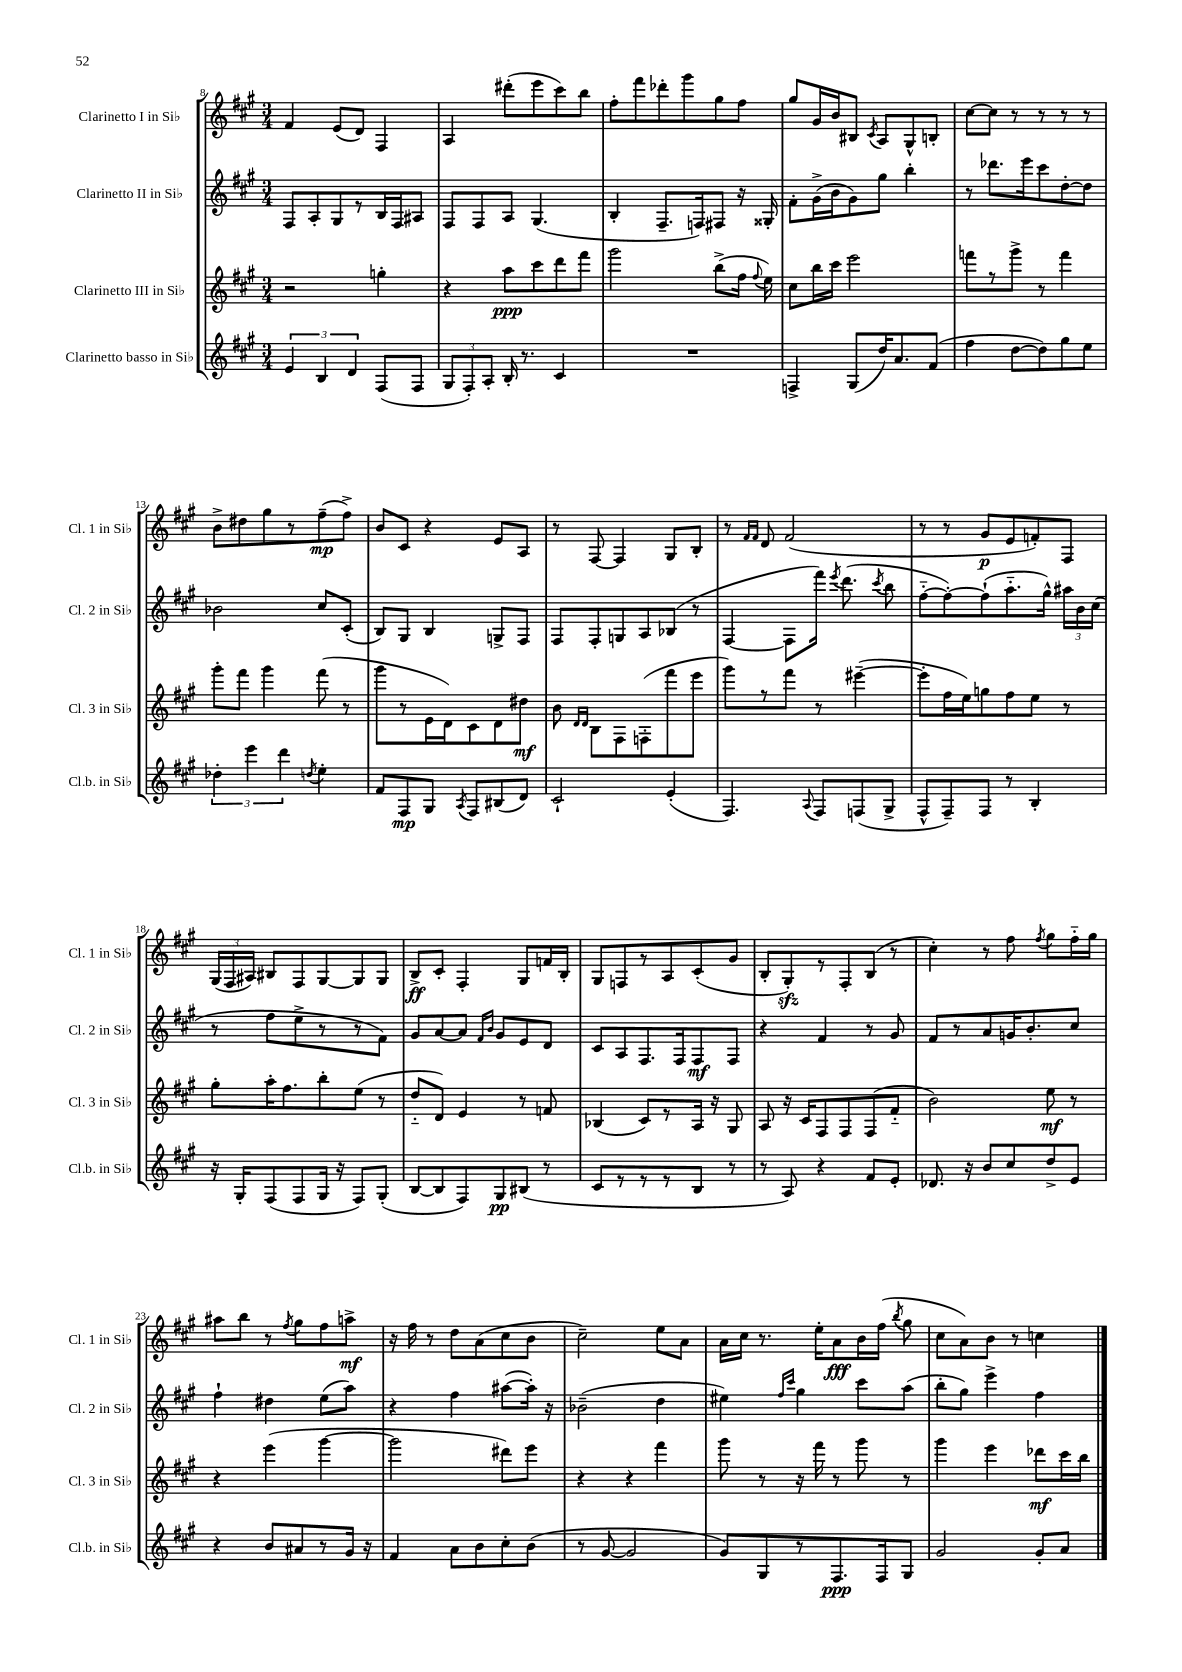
<<
\new StaffGroup <<
\new Staff = "s0" \with { instrumentName = "Clarinetto I in Sib" shortInstrumentName = "Cl. 1 in Sib" } {
    \clef treble \key a \major \numericTimeSignature \time 3/4
    \autoBeamOff fis'4 e'8[( d'8]) fis4 |
    a4 dis'''8[-.( e'''8 cis'''8) b''8] |
    fis''8[-. fis'''8 des'''8-. gis'''8 gis''8 fis''8] |
    gis''8[ gis'16 b'16 bis8] \acciaccatura { cis'8 } a8[ gis8-^ b8]-. |
    cis''8[~ cis''8] r8 r8 r8 r8 |
    b'8[-> dis''8 gis''8 r8 fis''8--\mp( fis''8]->) |
    b'8[ cis'8] r4 e'8[ a8] |
    r8 fis8~ fis4 gis8[ b8]-. |
    r8 \grace { fis'16[ fis'16] } d'8 fis'2( |
    r8 r8 gis'8[\p e'8 f'8-.) fis8] |
    \tuplet 3/2 { gis16[( fis16 ais16]) } bis8[ fis8 gis8~ gis8 gis8] |
    b8[->\ff cis'8]-. fis4-. gis8[ f'16 b16]-. |
    gis8[ f8 r8 a8 cis'8-.( gis'8] |
    b8[-. gis8-.\sfz) r8 fis8-. b8]( r8 |
    cis''4-.) r8 fis''8 \acciaccatura { fis''8 } gis''8[ fis''16-_ gis''16] |
    ais''8[ b''8] r8 \acciaccatura { fis''8 } gis''8[ fis''8 a''8]->\mf |
    r16 fis''16 r8 d''8[ a'8( cis''8 b'8] |
    cis''2--) e''8[ a'8] |
    a'16[ cis''16] r8. e''16[-. a'8\fff b'16 fis''16]( \acciaccatura { b''8 } gis''8 |
    cis''8[ a'8) b'8] r8 c''4 \bar "|." |
}
\new Staff = "s1" \with { instrumentName = "Clarinetto II in Sib" shortInstrumentName = "Cl. 2 in Sib" } {
    \clef treble \key a \major \numericTimeSignature \time 3/4
    \autoBeamOff fis8[ a8-. gis8 r8 b16 fis16 ais8] |
    fis8[ fis8 a8] gis4.( |
    b4-. fis8.[-- f16) fis8] r16 gisis16-. |
    fis'8[-. gis'16->( b'16 gis'8) gis''8] b''4-. |
    r8 des'''8.[ e'''16 cis'''8 d''8~-. d''8] |
    bes'2 cis''8[ cis'8]-.( |
    b8[) gis8] b4 g8[-> fis8] |
    fis8[ fis8-. g8 a8 bes8]( r8 |
    fis4~ fis8[ fis'''16]) \acciaccatura { e'''8 } d'''8.( \acciaccatura { cis'''8 } b''8 |
    fis''8[~-_ fis''8~-.) fis''8-!( a''8.-_ gis''16]-^) \tuplet 3/2 { ais''16[ b'16 cis''16]( } |
    r8 fis''8[ e''8-> r8 r8 fis'8]) |
    gis'8[ a'8~ a'8] \grace { fis'16[ b'16] } gis'8[ e'8 d'8] |
    cis'8[ a8 fis8. fis16 fis8\mf fis8] |
    r4 fis'4 r8 gis'8 |
    fis'8[ r8 a'8 g'16 b'8.-. cis''8] |
    fis''4-! dis''4 e''8[( a''8]) |
    r4 fis''4 ais''8[~( ais''16]-.) r16 |
    bes'2--( d''4 |
    eis''4) \grace { fis''16[ cis'''16] } gis''4 cis'''8[ a''8]( |
    b''8[-. gis''8]) e'''4-> fis''4 \bar "|." |
}
\new Staff = "s2" \with { instrumentName = "Clarinetto III in Sib" shortInstrumentName = "Cl. 3 in Sib" } {
    \clef treble \key a \major \numericTimeSignature \time 3/4
    \autoBeamOff r2 g''4-. |
    r4 a''8[\ppp cis'''8 d'''8 fis'''8] |
    gis'''2 b''8[->( fis''16] \appoggiatura { fis''8 } e''16) |
    cis''8[ b''16 cis'''16] e'''2 |
    f'''8[ r8 gis'''8]-> r8 f'''4 |
    gis'''8[-. fis'''8] gis'''4 fis'''8( r8 |
    gis'''8[ r8 e'16 d'16) cis'8 d'8 dis''8]\mf |
    b'8 \grace { d'16[ d'16] } b8[ fis8 f8-.( fis'''8 e'''8] |
    gis'''8[) r8 fis'''8] r8 eis'''4~--( |
    eis'''8[-. fis''16 e''16) g''8 fis''8 e''8] r8 |
    gis''8[-. a''16-. fis''8. b''8-. e''8]( r8 |
    d''8[-_ d'8]) e'4 r8 f'8 |
    bes4( cis'8[) r8 a16] r16 gis8 |
    a8 r16 cis'16[ fis8 fis8 fis8( fis'8]-_ |
    b'2) e''8\mf r8 |
    r4 e'''4( gis'''4~ |
    gis'''2 dis'''8[) e'''8] |
    r4 r4 fis'''4 |
    gis'''8 r8 r16 fis'''16 r8 gis'''8 r8 |
    gis'''4 e'''4 des'''8[\mf cis'''16 b''16] \bar "|." |
}
\new Staff = "s3" \with { instrumentName = "Clarinetto basso in Sib" shortInstrumentName = "Cl.b. in Sib" } {
    \clef treble \key a \major \numericTimeSignature \time 3/4
    \autoBeamOff \tuplet 3/2 { e'4 b4 d'4 } fis8[( fis8] |
    \tuplet 3/2 { gis8[ fis8-.) a8]-. } b16-. r8. cis'4 |
    R2. |
    f4-> gis8[( d''16) a'8. fis'8]( |
    fis''4 d''8[~ d''8) gis''8 e''8] |
    \tuplet 3/2 { des''4-. e'''4 d'''4 } \acciaccatura { d''8 } e''4-. |
    fis'8[ fis8\mp gis8] \acciaccatura { a8 } fis8[ bis8( d'8]) |
    cis'2-! e'4-.( |
    fis4.) \appoggiatura { a8 } fis8[ f8( gis8]-> |
    fis8[-^ fis8--) fis8] r8 b4-. |
    r16 gis16[-. fis8( fis8 gis16] r16 fis8[) gis8]-.( |
    b8[~ b8 fis8) gis8\pp bis8]( r8 |
    cis'8[ r8 r8 r8 b8] r8 |
    r8 a8) r4 fis'8[ e'8]-. |
    des'8. r16 b'8[ cis''8 d''8-> e'8] |
    r4 b'8[ ais'8 r8 gis'16] r16 |
    fis'4 a'8[ b'8 cis''8-. b'8]( |
    r8 gis'8~ gis'2 |
    gis'8[) gis8 r8 fis8.\ppp fis16 gis8] |
    gis'2 gis'8[-. a'8] \bar "|." |
}
>>
>>
\layout { \context { \Score currentBarNumber = #8 } }
